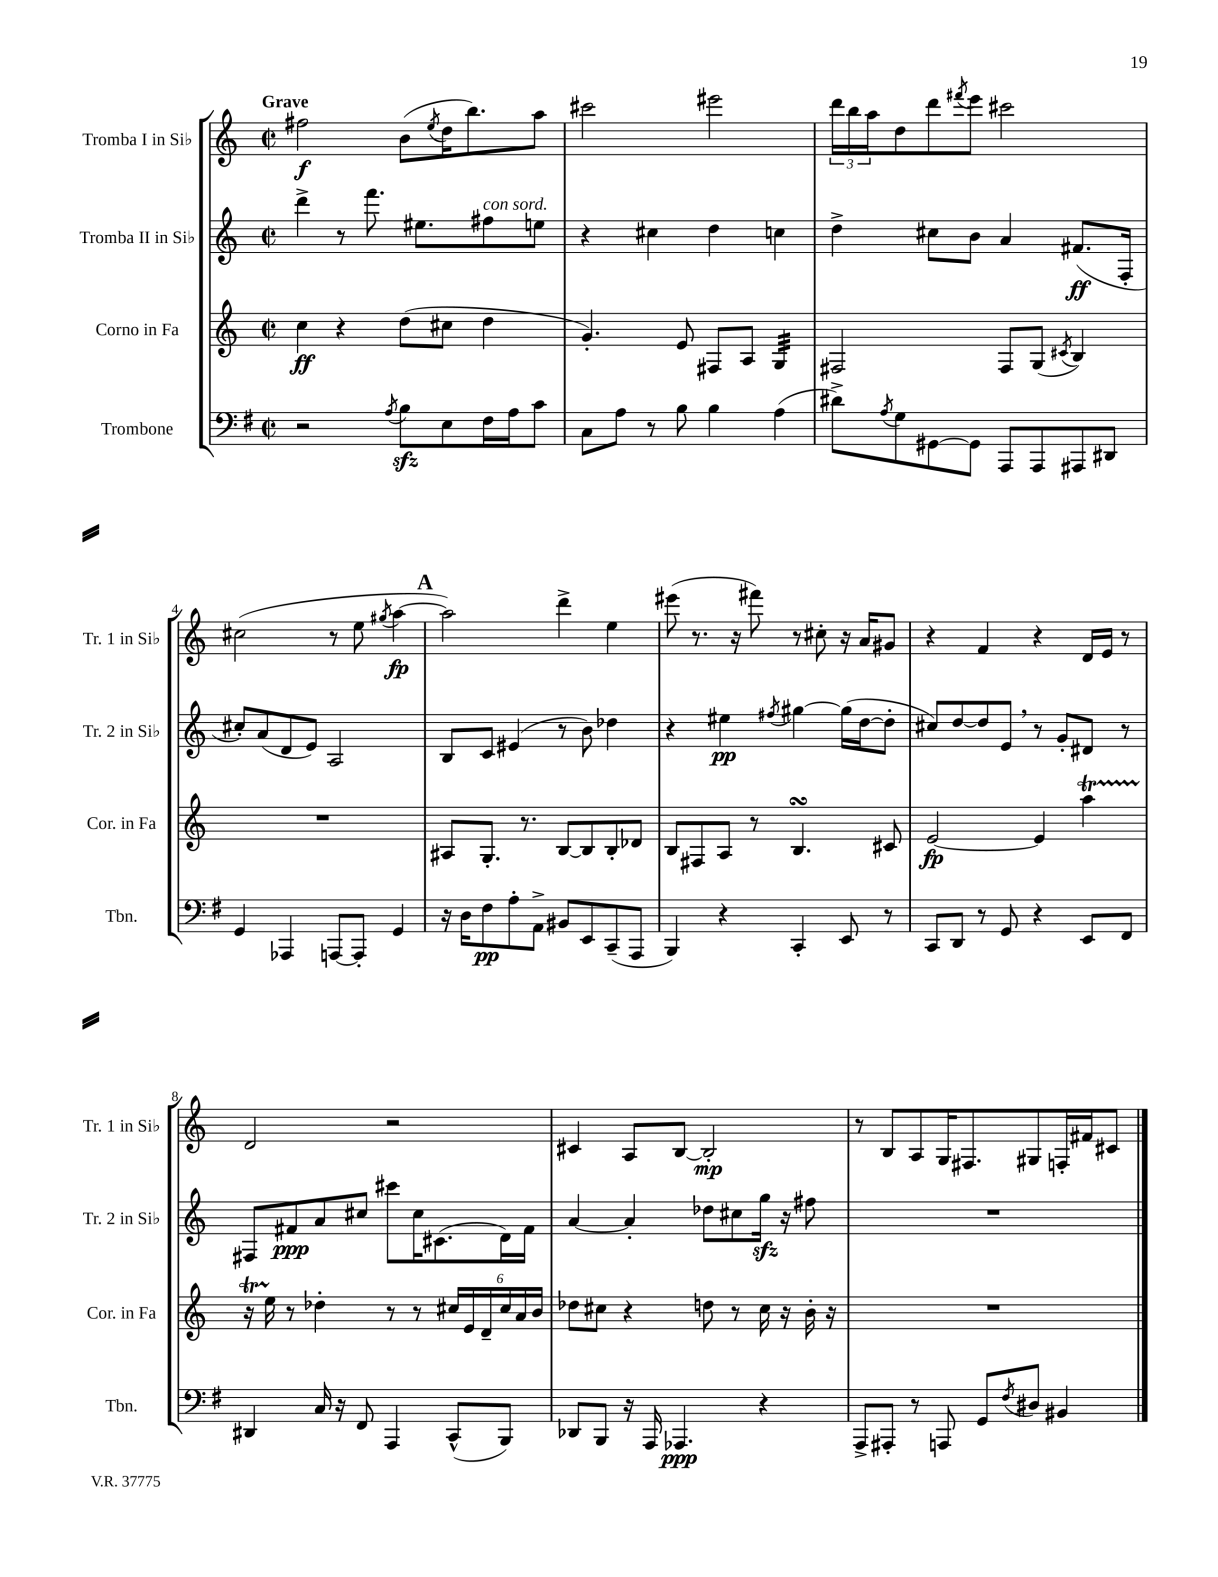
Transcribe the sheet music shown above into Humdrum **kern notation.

**kern	**dynam	**kern	**dynam	**kern	**dynam	**kern	**dynam
*part4	*part4	*part3	*part3	*part2	*part2	*part1	*part1
*staff4	*staff4	*staff3	*staff3	*staff2	*staff2	*staff1	*staff1
*I"Trombone	*	*I"Corno in Fa	*	*I"Tromba II in Si♭	*	*I"Tromba I in Si♭	*
*I'Tbn.	*	*I'Cor. in Fa	*	*I'Tr. 2 in Si♭	*	*I'Tr. 1 in Si♭	*
*clefF4	*	*clefG2	*	*clefG2	*	*clefG2	*
*k[f#]	*	*k[]	*	*k[]	*	*k[]	*
*M2/2	*	*M2/2	*	*M2/2	*	*M2/2	*
*met(c|)	*	*met(c|)	*	*met(c|)	*	*met(c|)	*
=1	=1	=1	=1	=1	=1	=1	=1
!	!	!	!	!	!	!LO:TX:a:B:t=Grave	!
2r	.	4cc\	ff	4ddd^\	.	2ff#X\	f
.	.	4r	.	8r	.	.	.
.	.	.	.	8.fff\	.	.	.
8qA/	.	.	.	.	.	.	.
8Bzz\L	.	(8dd\L	.	.	.	(8b\L	.
.	.	.	.	8.ee#X\L	.	.	.
.	.	.	.	.	.	8qee/	.
8E\	.	8cc#X\J	.	.	.	16dd\K	.
.	.	.	.	.	.	8.bb\)	.
!	!	!	!	!LO:TX:a:i:t=con sord.	!	!	!
16F#\L	.	4dd\	.	8ff#X\	.	.	.
16A\J	.	.	.	.	.	.	.
8c\J	.	.	.	8een\J	.	8aa\J	.
=2	=2	=2	=2	=2	=2	=2	=2
8C\L	.	4.g'/)	.	4r	.	2ccc#X\	.
8A\J	.	.	.	.	.	.	.
8r	.	.	.	4cc#X\	.	.	.
8B\	.	8e/	.	.	.	.	.
4B\	.	8F#X/L	.	4dd\	.	2eee#X\	.
.	.	8A/J	.	.	.	.	.
*	*	*tremolo	*	*	*	*	*
(4A\	.	32G/LLL	.	4ccn\	.	.	.
.	.	32G/	.	.	.	.	.
.	.	32G/	.	.	.	.	.
.	.	32G/	.	.	.	.	.
.	.	32G/	.	.	.	.	.
.	.	32G/	.	.	.	.	.
.	.	32G/	.	.	.	.	.
.	.	32G/JJJ	.	.	.	.	.
*	*	*Xtremolo	*	*	*	*	*
=3	=3	=3	=3	=3	=3	=3	=3
8d#X^\L)	.	2F#X/	.	4dd^\	.	24ddd\LL	.
.	.	.	.	.	.	24bb\	.
.	.	.	.	.	.	24aa\J	.
8qA/	.	.	.	.	.	.	.
8G\	.	.	.	.	.	8dd\	.
[8GG#X\	.	.	.	8cc#X\L	.	8ddd\	.
.	.	.	.	.	.	8qfff#X/	.
8GG#\J]	.	.	.	8b\J	.	8eee\J	.
8AAA/L	.	8F#/L	.	4a/	.	2ccc#X\	.
8AAA/	.	(8G/J	.	.	.	.	.
.	.	8qc#X/	.	.	.	.	.
8AAA#X/	.	4B/)	.	(8.f#X/L	ff	.	.
8DD#X/J	.	.	.	.	.	.	.
.	.	.	.	16F'/Jk	.	.	.
!!LO:LB:g=z
=4	=4	=4	=4	=4	=4	=4	=4
4GG/	.	1r	.	8cc#X'/L)	.	(2cc#X\	.
.	.	.	.	(8a/	.	.	.
4AAA-X/	.	.	.	8d/	.	.	.
.	.	.	.	8e/J)	.	.	.
[8AAAn/L	.	.	.	2A/	.	8r	.
8AAA'/J]	.	.	.	.	.	8ee\	.
.	.	.	.	.	.	8qgg#X/	.
4GG/	.	.	.	.	.	[4aa\	fp
!!LO:REH:place=s1:t=A
=5	=5	=5	=5	=5	=5	=5	=5
16r	.	8A#X/L	.	8B/L	.	2aa\])	.
16D\KL	.	.	.	.	.	.	.
8F#\	pp	8.G'/J	.	8c/J	.	.	.
8A'\	.	.	.	(4e#X/	.	.	.
.	.	8.r	.	.	.	.	.
8AA^\J	.	.	.	.	.	.	.
8BB#X/L	.	[8B/L	.	8r	.	4ddd^\	.
8EE/	.	8B/]	.	8b\)	.	.	.
(8CC~/	.	8B'/	.	4dd-X\	.	4ee\	.
8AAA/J	.	8d-X/J	.	.	.	.	.
=6	=6	=6	=6	=6	=6	=6	=6
4BBB/)	.	8B/L	.	4r	.	(8eee#X\	.
.	.	8F#X/	.	.	.	8.r	.
4r	.	8A/J	.	4ee#X\	pp	.	.
.	.	.	.	.	.	16r	.
.	.	8r	.	.	.	8fff#X\)	.
.	.	.	.	8qff#X/	.	.	.
4CC'/	.	4.BsSsS/	.	[4gg#X\	.	8r	.
.	.	.	.	.	.	8cc#X'\	.
8EE/	.	.	.	(16gg#\LL]	.	16r	.
.	.	.	.	[16dd\J	.	16a/KL	.
8r	.	8c#X/	.	8dd'\J]	.	8g#X/J	.
=7	=7	=7	=7	=7	=7	=7	=7
8CC/L	.	[2e/	fp	8cc#X/L)	.	4r	.
8DD/J	.	.	.	[8dd/	.	.	.
8r	.	.	.	8dd/]	.	4f/	.
8GG/	.	.	.	8e,/J	.	.	.
4r	.	4e/]	.	8r	.	4r	.
.	.	.	.	8g'/L	.	.	.
8EE/L	.	4aaT\	.	8d#X/J	.	16d/LL	.
.	.	.	.	.	.	16e/JJ	.
8FF#/J	.	.	.	8r	.	8r	.
!!LO:LB:g=z
=8	=8	=8	=8	=8	=8	=8	=8
4DD#X/	.	16r	.	8F#X/L	.	2d/	.
.	.	16ee\	.	.	.	.	.
.	.	8r	.	8f#X/	ppp	.	.
16C/	.	4dd-X'\	.	8a/	.	.	.
16r	.	.	.	.	.	.	.
8FF#/	.	.	.	8cc#X/J	.	.	.
4AAA/	.	8r	.	8ccc#X\L	.	2r	.
.	.	8r	.	16cc#\K	.	.	.
.	.	.	.	(8.c#X\	.	.	.
(8CC^^/L	.	24cc#X/LL	.	.	.	.	.
.	.	24e/	.	.	.	.	.
.	.	24d~/	.	.	.	.	.
8BBB/J)	.	24cc#/	.	16d\L)	.	.	.
.	.	24a/	.	.	.	.	.
.	.	.	.	16f#\JJ	.	.	.
.	.	24b/JJ	.	.	.	.	.
=9	=9	=9	=9	=9	=9	=9	=9
8DD-X/L	.	8dd-X\L	.	[4a/	.	4c#X/	.
8BBB/J	.	8cc#X\J	.	.	.	.	.
16r	.	4r	.	4a'/]	.	8A/L	.
16AAA/	.	.	.	.	.	.	.
4.AAA-X/	ppp	.	.	.	.	[8B/J	.
.	.	8ddn\	.	8dd-X\L	.	2B'/]	mp
.	.	8r	.	8cc#X\	.	.	.
4r	.	16cc#\	.	16ggzz\Jk	.	.	.
.	.	16r	.	16r	.	.	.
.	.	16b'\	.	8ff#X\	.	.	.
.	.	16r	.	.	.	.	.
=10	=10	=10	=10	=10	=10	=10	=10
8AAA^/L	.	1r	.	1r	.	8r	.
8AAA#X'/J	.	.	.	.	.	8B/L	.
8r	.	.	.	.	.	8A/	.
8AAAn/	.	.	.	.	.	16G/K	.
.	.	.	.	.	.	8.F#X/	.
8GG/L	.	.	.	.	.	.	.
8qF#/	.	.	.	.	.	.	.
8D#X/J	.	.	.	.	.	8G#X/	.
4BB#X/	.	.	.	.	.	16Fn'/L	.
.	.	.	.	.	.	16f#X/J	.
.	.	.	.	.	.	8c#X/J	.
==	==	==	==	==	==	==	==
*-	*-	*-	*-	*-	*-	*-	*-
